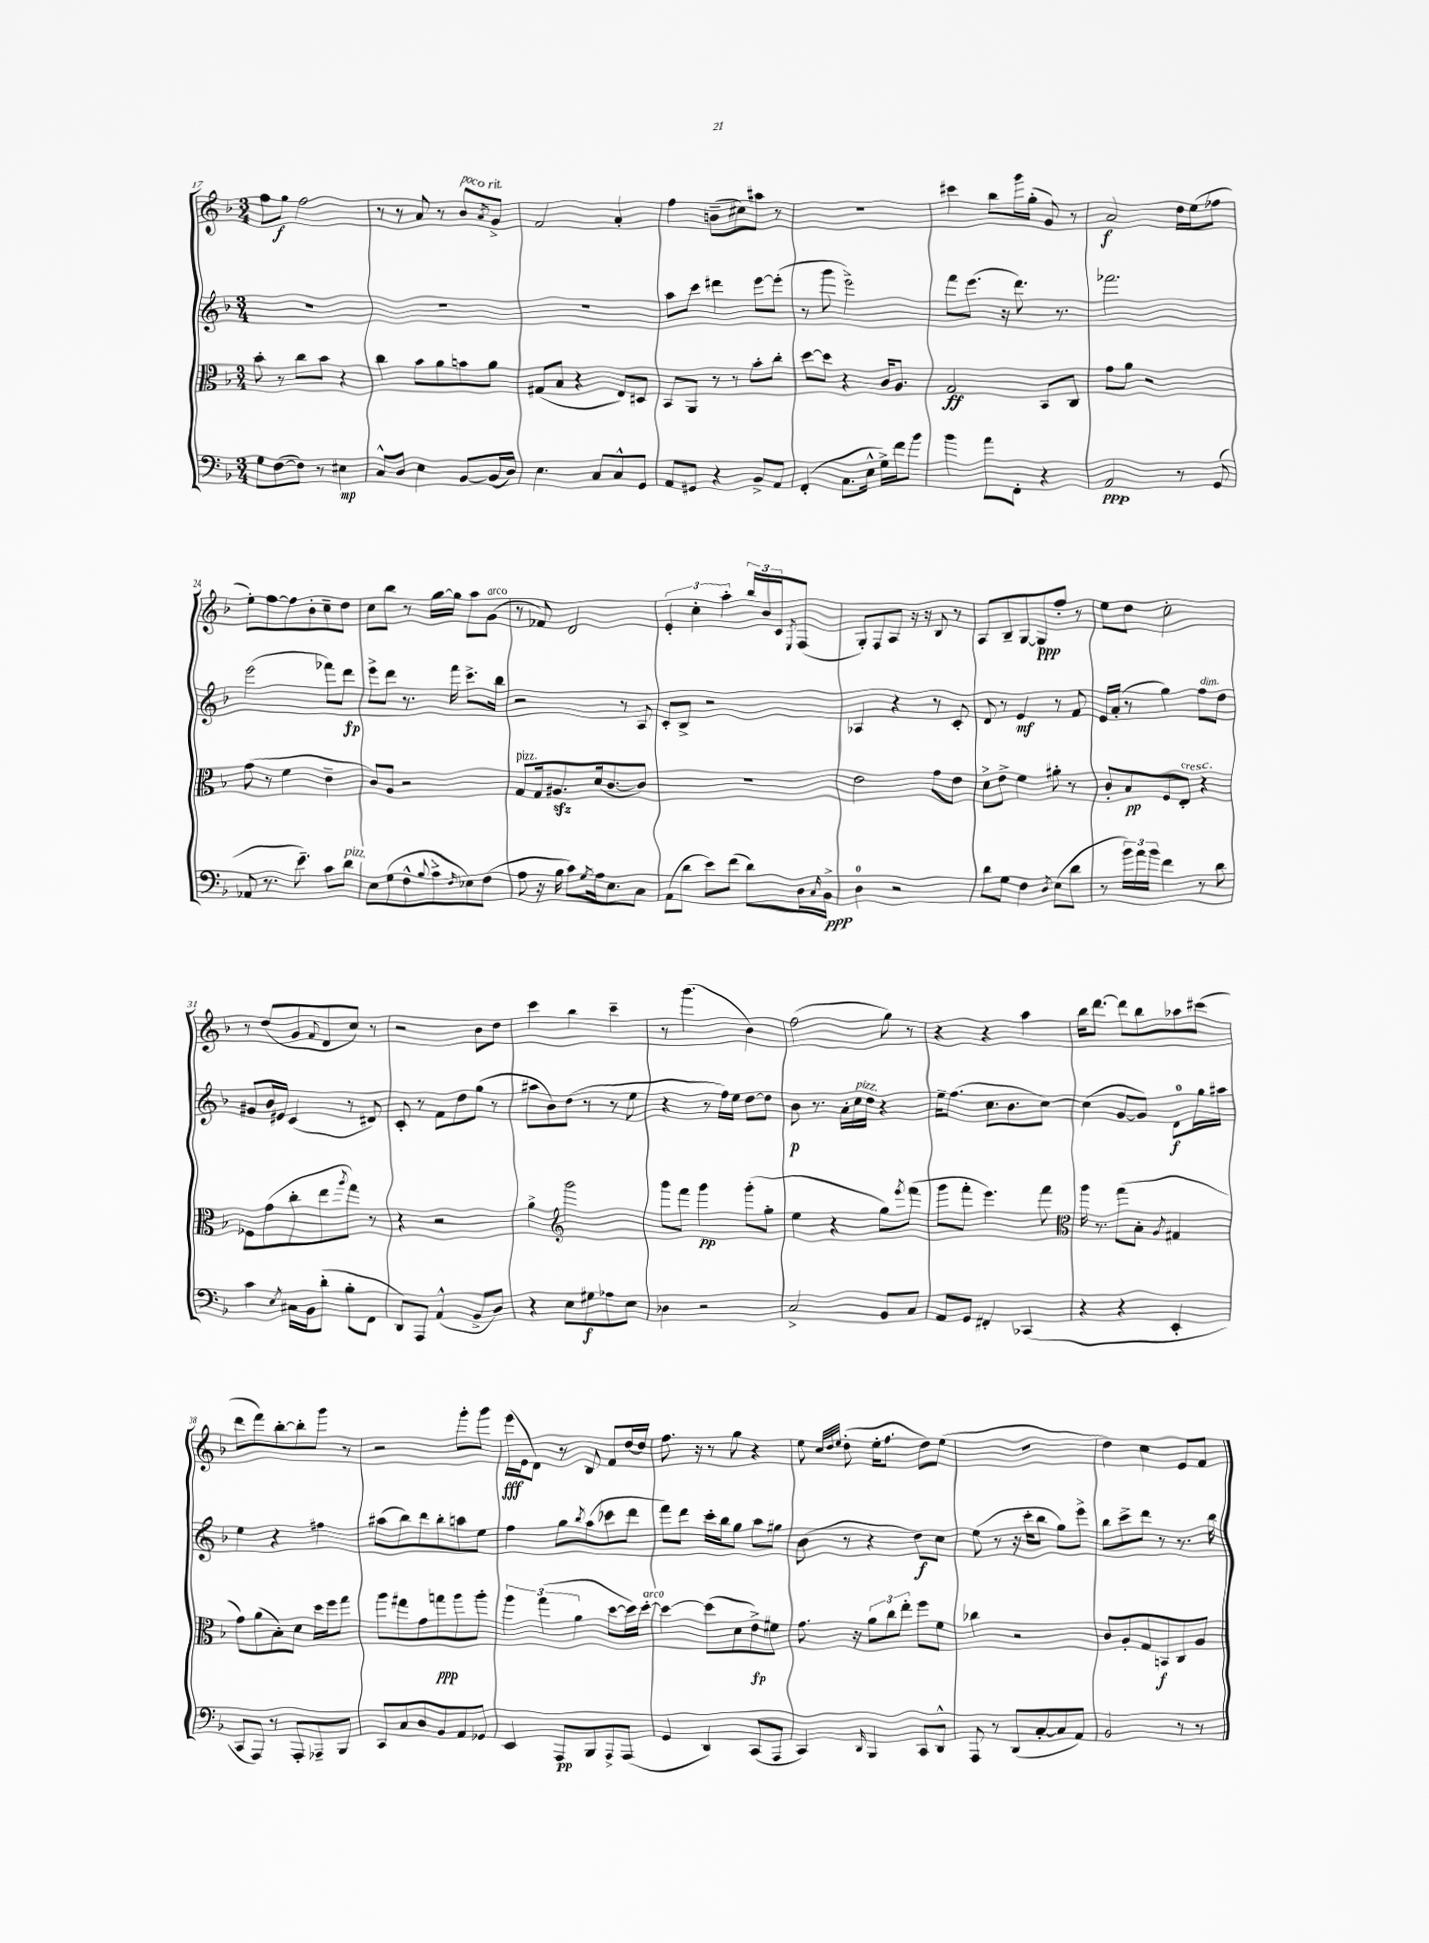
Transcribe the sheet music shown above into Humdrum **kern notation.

**kern	**dynam	**kern	**dynam	**kern	**dynam	**kern	**dynam
*part4	*part4	*part3	*part3	*part2	*part2	*part1	*part1
*staff4	*staff4	*staff3	*staff3	*staff2	*staff2	*staff1	*staff1
*clefF4	*	*clefC3	*	*clefG2	*	*clefG2	*
*k[b-]	*	*k[b-]	*	*k[b-]	*	*k[b-]	*
*M3/4	*	*M3/4	*	*M3/4	*	*M3/4	*
=17	=17	=17	=17	=17	=17	=17	=17
8G\L	.	8b-'\	.	2.r	.	8ff\L	.
([8F\	.	8r	.	.	.	8gg\J	f
8F\J])	.	8cc\L	.	.	.	2ff\	.
8r	.	8b-\J	.	.	.	.	.
4E#X\	mp	4r	.	.	.	.	.
=18	=18	=18	=18	=18	=18	=18	=18
8C^^/L	.	4cc\	.	2.r	.	8r	.
8D/J	.	.	.	.	.	8r	.
4E\	.	8b-\L	.	.	.	8a/	.
.	.	8a\	.	.	.	8r	.
!	!	!	!	!	!	!LO:TX:a:i:t=poco rit.	!
[8BB-/L	.	8bn\	.	.	.	8b-/L	.
.	.	.	.	.	.	8qa/	.
(16BB-/L]	.	8a\J	.	.	.	8g^/J	.
16D/JJ)	.	.	.	.	.	.	.
=19	=19	=19	=19	=19	=19	=19	=19
4.E\	.	(8G#X/L	.	2.r	.	2f/	.
.	.	8B-/J	.	.	.	.	.
.	.	4r	.	.	.	.	.
8C/L	.	.	.	.	.	.	.
8C^^/	.	8E/L)	.	.	.	4a'/	.
8GG/J	.	8D#X/J	.	.	.	.	.
=20	=20	=20	=20	=20	=20	=20	=20
8AA/L	.	8BB-/L	.	8aa\L	.	4ff\	.
8GG#X/J	.	8AA/J	.	8ccc\J	.	.	.
4r	.	8r	.	4ddd#X\	.	(8bn~\L	.
.	.	8r	.	.	.	8cc#X\)	.
8BB-^/L	.	8b-'\L	.	[8eee\L	.	8aa#X\J	.
8AA/J	.	8cc'\J	.	(8eee'\J]	.	8r	.
=21	=21	=21	=21	=21	=21	=21	=21
(4FF'/	.	[8dd\L	.	8r	.	2.r	.
.	.	8dd\J]	.	8ggg\	.	.	.
8.C\L	.	4r	.	2eee^\)	.	.	.
16E^^\Jk	.	.	.	.	.	.	.
16G^\LL)	.	16c/KL	.	.	.	.	.
16f\J	.	8.A/J	.	.	.	.	.
8b-\J	.	.	.	.	.	.	.
=22	=22	=22	=22	=22	=22	=22	=22
4b-\	.	2G/	ff	8fff\L	.	4ccc#X\	.
.	.	.	.	(8.eee\J	.	.	.
8a\L	.	.	.	.	.	8bb-\L	.
.	.	.	.	16r	.	.	.
8FF'\J	.	.	.	8.ddd\)	.	16ggg\L	.
.	.	.	.	.	.	(16gg'\JJ	.
4r	.	8BB-/L	.	.	.	8g/)	.
.	.	.	.	8.r	.	.	.
.	.	8C/J	.	.	.	8r	.
=23	=23	=23	=23	=23	=23	=23	=23
2AA/	ppp	8g\L	.	2.fff-X\	.	2a/	f
.	.	8a\J	.	.	.	.	.
.	.	2r	.	.	.	.	.
8r	.	.	.	.	.	16dd\LL	.
.	.	.	.	.	.	(16ee\J	.
(8GG/	.	.	.	.	.	8ff-X\J	.
!!LO:LB:g=z
=24	=24	=24	=24	=24	=24	=24	=24
8AA-X/	.	(8g\	.	(2eee\	.	8ee'\L)	.
8.r	.	8r	.	.	.	[8ff\	.
.	.	4f\	.	.	.	8ff\]	.
8.e~\)	.	.	.	.	.	.	.
.	.	.	.	.	.	8b-'\	.
8c\L	.	4e~\	.	8fff-X\L)	.	8cc~\	.
!LO:TX:a:i:t=pizz.	!	!	!	!	!	!	!
8d\J	.	.	.	8ddd\J	fp	8dd\J	.
=25	=25	=25	=25	=25	=25	=25	=25
8E\L	.	8c/L)	.	8eee^\L	.	8cc\L	.
(8G\	.	8A/J	.	8ddd\J	.	8bb-\J	.
8F^^\	.	2r	.	8.r	.	8r	.
8qqB-/	.	.	.	.	.	.	.
8c^\	.	.	.	.	.	[16gg\LL	.
.	.	.	.	16fff\	.	16gg\JJ]	.
16qqF/	.	.	.	.	.	.	.
8E-X\)	.	.	.	8.ccc^\L	.	8aa\L	.
!	!	!	!	!	!	!LO:TX:a:i:t=arco	!
(8F\J	.	.	.	.	.	(8g\J	.
.	.	.	.	16bb-\Jk	.	.	.
=26	=26	=26	=26	=26	=26	=26	=26
!	!	!LO:TX:a:i:t=pizz.	!	!	!	!	!
8A\	.	8G/L	.	2r	.	8r	.
16r	.	16G/k	.	.	.	8f-X/)	.
16B-\	.	8.A#Xzz/	.	.	.	.	.
8c\L)	.	.	.	.	.	2d/	.
8qG/	.	.	.	.	.	.	.
16A\k	.	(16d/k	.	.	.	.	.
8.E\	.	[8.c/	.	.	.	.	.
.	.	.	.	8r	.	.	.
8C\J	.	8c/J])	.	8A/	.	.	.
=27	=27	=27	=27	=27	=27	=27	=27
(8AA\L	.	2.r	.	8c'/L	.	6e'/	.
8d\J	.	.	.	8B-^/J	.	.	.
.	.	.	.	.	.	6cc'\	.
8e\L)	.	.	.	2r	.	.	.
.	.	.	.	.	.	6aa'\	.
(8f\J	.	.	.	.	.	.	.
8d\L)	.	.	.	.	.	24bb-/LL	.
.	.	.	.	.	.	24b-/	.
.	.	.	.	.	.	24c/J	.
.	.	.	.	.	.	8qE/	.
16D\L	.	.	.	.	.	(8F/J	.
16qqC/	.	.	.	.	.	.	.
16BB-^\JJ	ppp	.	.	.	.	.	.
=28	=28	=28	=28	=28	=28	=28	=28
4D\	.	2e\	.	4A-X/	.	8G'/L)	.
.	.	.	.	.	.	8F/	.
2r	.	.	.	4r	.	8A/J	.
.	.	.	.	.	.	16r	.
.	.	.	.	.	.	16r	.
.	.	8g\L	.	8r	.	8B-/	.
.	.	8e\J	.	8c'/	.	8r	.
=29	=29	=29	=29	=29	=29	=29	=29
8d\L	.	8d^\L	.	8d/	.	8A/L	.
8G\J	.	8e^\J	.	8r	.	8B-~/	.
4F\	.	4f\	.	4e/	mf	[8G/	.
.	.	.	.	.	.	8G/]	ppp
8qD/	.	.	.	.	.	.	.
(8E\L	.	8a#X'\	.	8r	.	8ff'/J	.
8d\J	.	8r	.	8f/	.	8r	.
=30	=30	=30	=30	=30	=30	=30	=30
8r	.	8c'/L	.	16e/LL	.	8ee\L	.
.	.	.	.	(16a'/JJ	.	.	.
24b-\LL)	.	8B-/	pp	8r	.	8dd\J	.
24a\	.	.	.	.	.	.	.
24b-\JJ	.	.	.	.	.	.	.
4f\	.	8F/	.	4gg\)	.	2cc'\	.
!	!	!LO:TX:a:i:t=cresc.	!	!	!	!	!
.	.	8E'/J	.	.	.	.	.
!	!	!	!	!LO:TX:a:i:t=dim.	!	!	!
8r	.	4r	.	8ff\L	.	.	.
8d\	.	.	.	8dd\J	.	.	.
!!LO:LB:g=z
=31	=31	=31	=31	=31	=31	=31	=31
4c\	.	8F-X\L	.	8g#X/L	.	8r	.
.	.	(8g\	.	16b-/L	.	(8dd/L	.
.	.	.	.	16e#X/JJ	.	.	.
8qE/	.	.	.	.	.	.	.
16C#X\LL	.	8cc'\	.	(4c/	.	8g/	.
16BB-\J	.	.	.	.	.	.	.
.	.	.	.	.	.	8qqf/	.
(8d'\J	.	8ee\	.	.	.	8d/	.
.	.	8qaa/	.	.	.	.	.
8B-'\L	.	8gg\J)	.	8r	.	8cc/J)	.
8FF\J	.	8r	.	8d#X/)	.	8r	.
=32	=32	=32	=32	=32	=32	=32	=32
8DD/L)	.	4r	.	8c'/	.	2r	.
8AAA/J	.	.	.	8r	.	.	.
(4AA^^/	.	2r	.	8f\L	.	.	.
.	.	.	.	8dd\	.	.	.
8BB-^/L	.	.	.	(8gg\J	.	8b-\L	.
8D/J)	.	.	.	8r	.	8dd\J	.
=33	=33	=33	=33	=33	=33	=33	=33
4r	.	4a^\	.	8aa#X\L	.	4ccc\	.
.	.	.	.	8b-\)	.	.	.
*	*	*clefG2	*	*	*	*	*
8E\L	.	2ggg\	.	(8dd\J	.	4bb-\	.
8G#X\	f	.	.	8r	.	.	.
8A-X\	.	.	.	8r	.	4ccc~\	.
8E\J	.	.	.	8ee\	.	.	.
=34	=34	=34	=34	=34	=34	=34	=34
4D-X\	.	8ggg\L	.	4r	.	8r	.
.	.	8fff\J	.	.	.	(4.ggg\	.
2r	.	4ggg\	pp	8r	.	.	.
.	.	.	.	16ff\LL)	.	.	.
.	.	.	.	16ee\JJ	.	.	.
.	.	(8ggg'\L	.	[8dd\L	.	4b-\)	.
.	.	8gg'\J	.	8dd\J]	.	.	.
=35	=35	=35	=35	=35	=35	=35	=35
2C^/	.	4ee\	.	8b-\	p	(2ff\	.
.	.	.	.	8.r	.	.	.
.	.	4r	.	.	.	.	.
.	.	.	.	16a'\LL	.	.	.
!	!	!	!	!LO:TX:a:i:t=pizz.	!	!	!
.	.	.	.	16cc\	.	.	.
.	.	.	.	16dd\JJ	.	.	.
8BB-/L	.	8gg\L)	.	4r	.	8gg\)	.
.	.	8qeee/	.	.	.	.	.
8C/J	.	(8fff\J	.	.	.	8r	.
=36	=36	=36	=36	=36	=36	=36	=36
8AA/L	.	8ggg\L	.	16ee~\KL	.	4r	.
.	.	.	.	(8.ff\J	.	.	.
8GG/J	.	8fff'\J	.	.	.	.	.
4FF#X'/	.	4.eee\)	.	8.cc\L	.	4r	.
.	.	.	.	8.b-\	.	.	.
(4CC-X/	.	.	.	.	.	4aa\	.
.	.	8fff\	.	[8cc\J)	.	.	.
=37	=37	=37	=37	=37	=37	=37	=37
*	*	*clefC3	*	*	*	*	*
4r	.	16aa\	.	(4cc\]	.	16bb-\KL	.
.	.	8.r	.	.	.	[8.ddd\J	.
4r	.	(8gg\L	.	[8g/L	.	8ddd\L]	.
.	.	8B-'\J	.	8g/J])	.	8bb-\	.
.	.	8qA/	.	.	.	.	.
4EE'/	.	4G#X/	.	8d\L	f	8aa-X\	.
.	.	.	.	16gg\L	.	(8ccc#X\J	.
.	.	.	.	16aa#X\JJ	.	.	.
!!LO:LB:g=z
=38	=38	=38	=38	=38	=38	=38	=38
8CC/L	.	8g\L)	.	4ee\	.	8ddd\L	.
8AAA/J)	.	(8a\	.	.	.	8fff\)	.
8r	.	8B-'\)	.	4r	.	[8bb-'\	.
8AAA'/L	.	8d\J	.	.	.	8bb-'\]	.
8AAA-X~/	.	16dd\LL	.	4ff#X\	.	8ggg\J	.
.	.	16ff\J	.	.	.	.	.
8BBB-/J	.	8gg\J	.	.	.	8r	.
=39	=39	=39	=39	=39	=39	=39	=39
8CC/L	.	8aa\L	.	(8aa#X\L	.	2r	.
8C/	.	8gg#X\	.	8bb-\)	.	.	.
8D/	.	8g\	.	8ddd\	.	.	.
8BB-/	.	8ggn\	ppp	8bb-'\	.	.	.
8AA/	.	8aa\	.	8aan\	.	8ggg'\L	.
8GG-X/J	.	8aa'\J	.	8ee\J	.	8ggg\J	.
=40	=40	=40	=40	=40	=40	=40	=40
4EE/	.	6aa\	.	4ff\	.	(16eee\LL	fff
.	.	.	.	.	.	16e\J	.
.	.	.	.	.	.	8d\J)	.
.	.	(6gg\	.	.	.	.	.
8AAA/L	pp	.	.	8gg\L	.	8r	.
.	.	6a\	.	.	.	.	.
.	.	.	.	8qbb-/	.	.	.
8BBB-/	.	.	.	(8aa\	.	8B-/	.
8AAA^/	.	[8dd\L	.	8ccc-X\	.	8f/L	.
(8AAA/J	.	16dd\L])	.	8ddd\J	.	[16dd/L	.
!	!	!LO:TX:a:i:t=arco	!	!	!	!	!
.	.	[16dd'\JJ	.	.	.	16dd/JJ]	.
=41	=41	=41	=41	=41	=41	=41	=41
4GG/	.	4dd\_	.	8fff\L)	.	8.ff\	.
.	.	.	.	8ddd\J	.	.	.
.	.	.	.	.	.	16r	.
4DD/)	.	(8dd\L]	.	16ccc'\LL	.	8r	.
.	.	.	.	16bb-\J	.	.	.
.	.	8d\	.	8gg\J	.	8gg\	.
(8CC/L	.	8e^\)	fp	8aa\L	.	4r	.
8AAA/J	.	8f#X\J	.	8gg#X\J	.	.	.
=42	=42	=42	=42	=42	=42	=42	=42
4CC/)	.	8.g\	.	(8b-\	.	8ee\	.
.	.	.	.	.	.	32qqcc/LLL	.
.	.	.	.	.	.	32qqdd/	.
.	.	.	.	.	.	32qqee/JJJ	.
.	.	.	.	8r	.	(8dd'\	.
.	.	16r	.	.	.	.	.
16qqDD/	.	.	.	.	.	.	.
4BBB-/	.	12a\L	.	4r	.	16ee'\KL	.
.	.	.	.	.	.	8.ff\J	.
.	.	12cc\	.	.	.	.	.
.	.	12ee'\J	.	.	.	.	.
8CC/L	.	8ff\L	.	8dd\L)	f	8dd\L)	.
8DD^^/J	.	8f\J	.	8cc\J	.	(8ee\J	.
=43	=43	=43	=43	=43	=43	=43	=43
8AAA/	.	4cc-X\	.	(8ee\	.	2.r	.
8r	.	.	.	8r	.	.	.
(8DD/L	.	2r	.	16r	.	.	.
.	.	.	.	16ccc'\KL	.	.	.
[8C'/	.	.	.	8bb-\J	.	.	.
8C/]	.	.	.	8gg\L)	.	.	.
8AA/J)	.	.	.	8eee^\J	.	.	.
=44	=44	=44	=44	=44	=44	=44	=44
2BB-/	.	8c/L	.	8bb-\L	.	4dd\)	.
.	.	8A'/	.	8ccc^\	.	.	.
.	.	8G/	.	8ddd\J	.	4cc\	.
.	.	8BBn/	f	8r	.	.	.
8r	.	8C/	.	8.r	.	8e/L	.
8r	.	8A/J	.	.	.	8f/J	.
.	.	.	.	16bb-\	.	.	.
==	==	==	==	==	==	==	==
*-	*-	*-	*-	*-	*-	*-	*-
